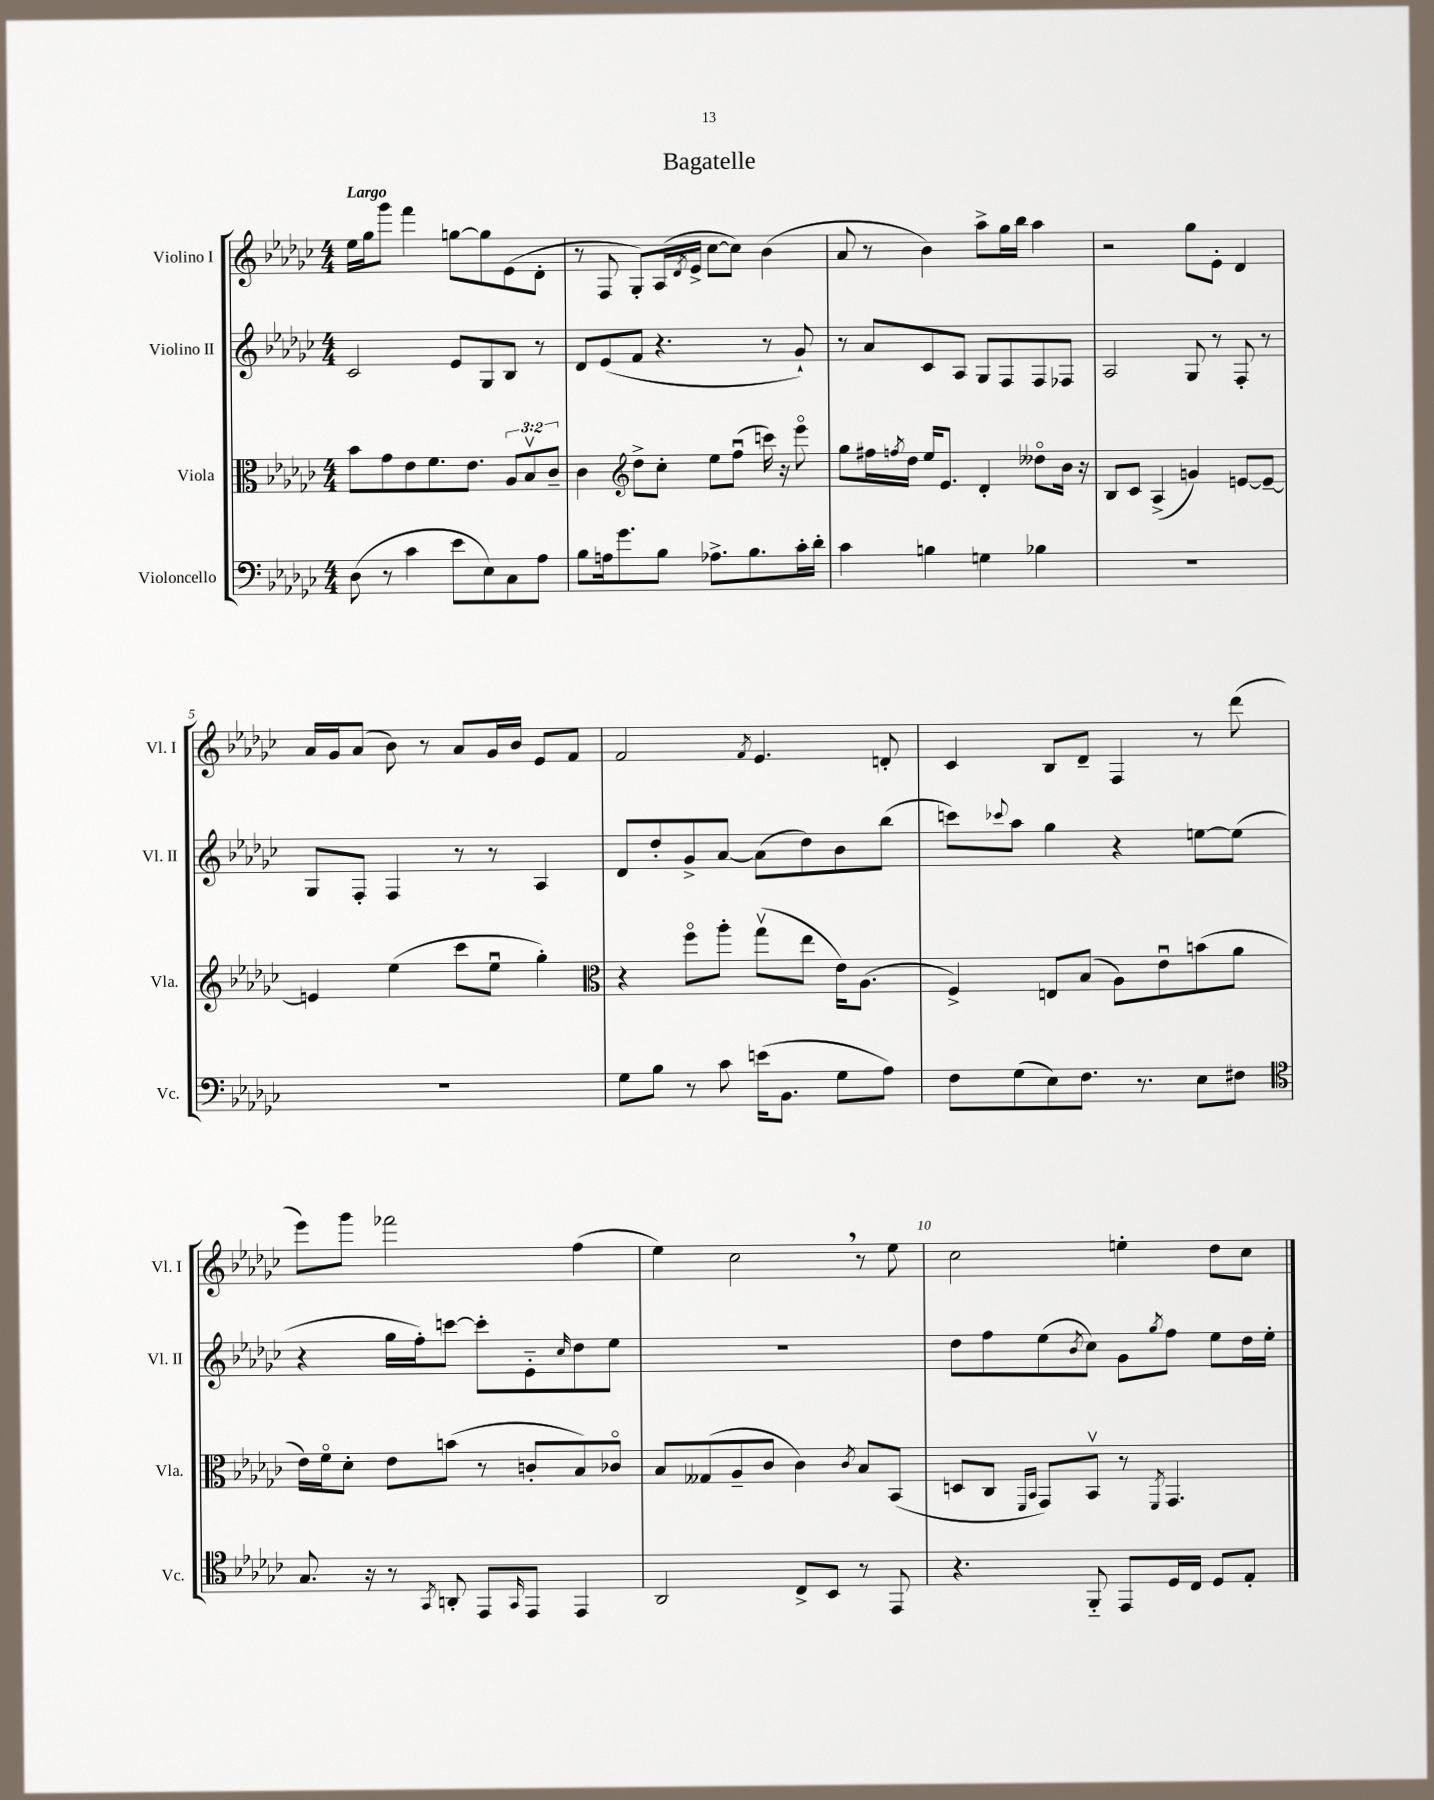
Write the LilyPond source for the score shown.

\header { title = "Bagatelle" }
<<
\new StaffGroup <<
\new Staff = "s0" \with { instrumentName = "Violino I" shortInstrumentName = "Vl. I" } {
    \clef treble \key ges \major \numericTimeSignature \time 4/4 \tempo "Largo"
    ees''16 ges''16 ges'''8 f'''4 g''8~ g''8 ees'8( des'8-. |
    r8 f8 ges8-.) aes16( \acciaccatura { des'8 } ees'16-> ces''8~ ces''8) bes'4( |
    aes'8 r8 bes'4) aes''8-> ges''16 bes''16 aes''4 |
    r2 ges''8 ees'8-. des'4 |
    aes'16 ges'16 aes'8( bes'8) r8 aes'8 ges'16 bes'16 ees'8 f'8 |
    f'2 \acciaccatura { f'8 } ees'4. d'8-. |
    ces'4 bes8 des'8-- f4 r8 des'''8( |
    ees'''8) ges'''8 fes'''2 f''4( |
    ees''4) ces''2 \breathe r8 ees''8 |
    ces''2 e''4-. des''8 ces''8 \bar "|." |
}
\new Staff = "s1" \with { instrumentName = "Violino II" shortInstrumentName = "Vl. II" } {
    \clef treble \key ges \major \numericTimeSignature \time 4/4
    ces'2 ees'8 ges8 bes8 r8 |
    des'8 ees'8( f'8 r4. r8 ges'8-!) |
    r8 aes'8 ces'8 aes8 ges8 f8 f8 fes8 |
    aes2 ges8 r8 f8-. r8 |
    ges8 f8-. f4 r8 r8 aes4 |
    des'8 des''8-. ges'8-> aes'8~ aes'8( des''8) bes'8 bes''8( |
    c'''8) \appoggiatura { ces'''8 } aes''8 ges''4 r4 e''8~ e''8( |
    r4 ges''16 f''16-.) c'''8~ c'''8-. ees'8-_ \grace { ces''16 } des''8 ees''8 |
    R1 |
    des''8 f''8 ees''8( \acciaccatura { bes'8 } ces''8) ges'8 \acciaccatura { ges''8 } f''8 ees''8 des''16 ees''16-. \bar "|." |
}
\new Staff = "s2" \with { instrumentName = "Viola" shortInstrumentName = "Vla." } {
    \clef alto \key ges \major \numericTimeSignature \time 4/4 \override Staff.TupletNumber.text = #tuplet-number::calc-fraction-text
    bes'8 ges'8 ees'8 f'8. ees'8. \tuplet 3/2 { aes8 bes8\upbow ces'8-- } |
    ces'4 \clef treble des''8-> ces''8-. ees''8 f''8\downbow( c'''16) r16 ees'''8\flageolet |
    ges''8 fis''16 \acciaccatura { f''8 } des''16 ees''16 ees'8. des'4-. deses''8\flageolet bes'16 r16 |
    bes8 ces'8 aes4->( g'4) e'8~ e'8~-- |
    e'4 ees''4( ces'''8 ees''8\downbow ges''4-.) |
    \clef alto r4 f''8\flageolet aes''8-. ges''8\upbow( ees''8 ees'16) aes8.( |
    f4->) e8 bes8( aes8) ees'8\downbow b'8( aes'8 |
    ees'16) f'16\flageolet des'8-. ees'8 b'8( r8 c'8-. bes8) ces'8\flageolet |
    bes8 geses8( aes8-- ces'8 ces'4) \acciaccatura { ces'8 } bes8 bes,8( |
    d8 ces8 \grace { f,16 bes,16 } ges,8) bes,8\upbow r8 \acciaccatura { f,8 } ges,4. \bar "|." |
}
\new Staff = "s3" \with { instrumentName = "Violoncello" shortInstrumentName = "Vc." } {
    \clef bass \key ges \major \numericTimeSignature \time 4/4
    des8( r8 ces'4 ees'8 ees8) ces8 aes8 |
    bes8 a16 ges'8. bes8 aes8.-> bes8. ces'16-. des'16-. |
    ces'4 b4 g4 bes4 |
    R1 |
    R1 |
    ges8 bes8 r8 ces'8 e'16( bes,8. ges8 aes8) |
    f8 ges8( ees8) f8. r8. ees8 fis8 |
    \clef tenor ges8. r16 r8 \acciaccatura { ges,8 } a,8-. ees,8 \grace { ges,16 } ees,8 ees,4 |
    aes,2 ces8-> bes,8 r8 ees,8 |
    r4. f,8-_ ees,8 des16 ces16 des8 ees8-. \bar "|." |
}
>>
>>
\layout { \context { \Score \override BarNumber.break-visibility = ##(#f #t #t) barNumberVisibility = #(every-nth-bar-number-visible 5) } }
